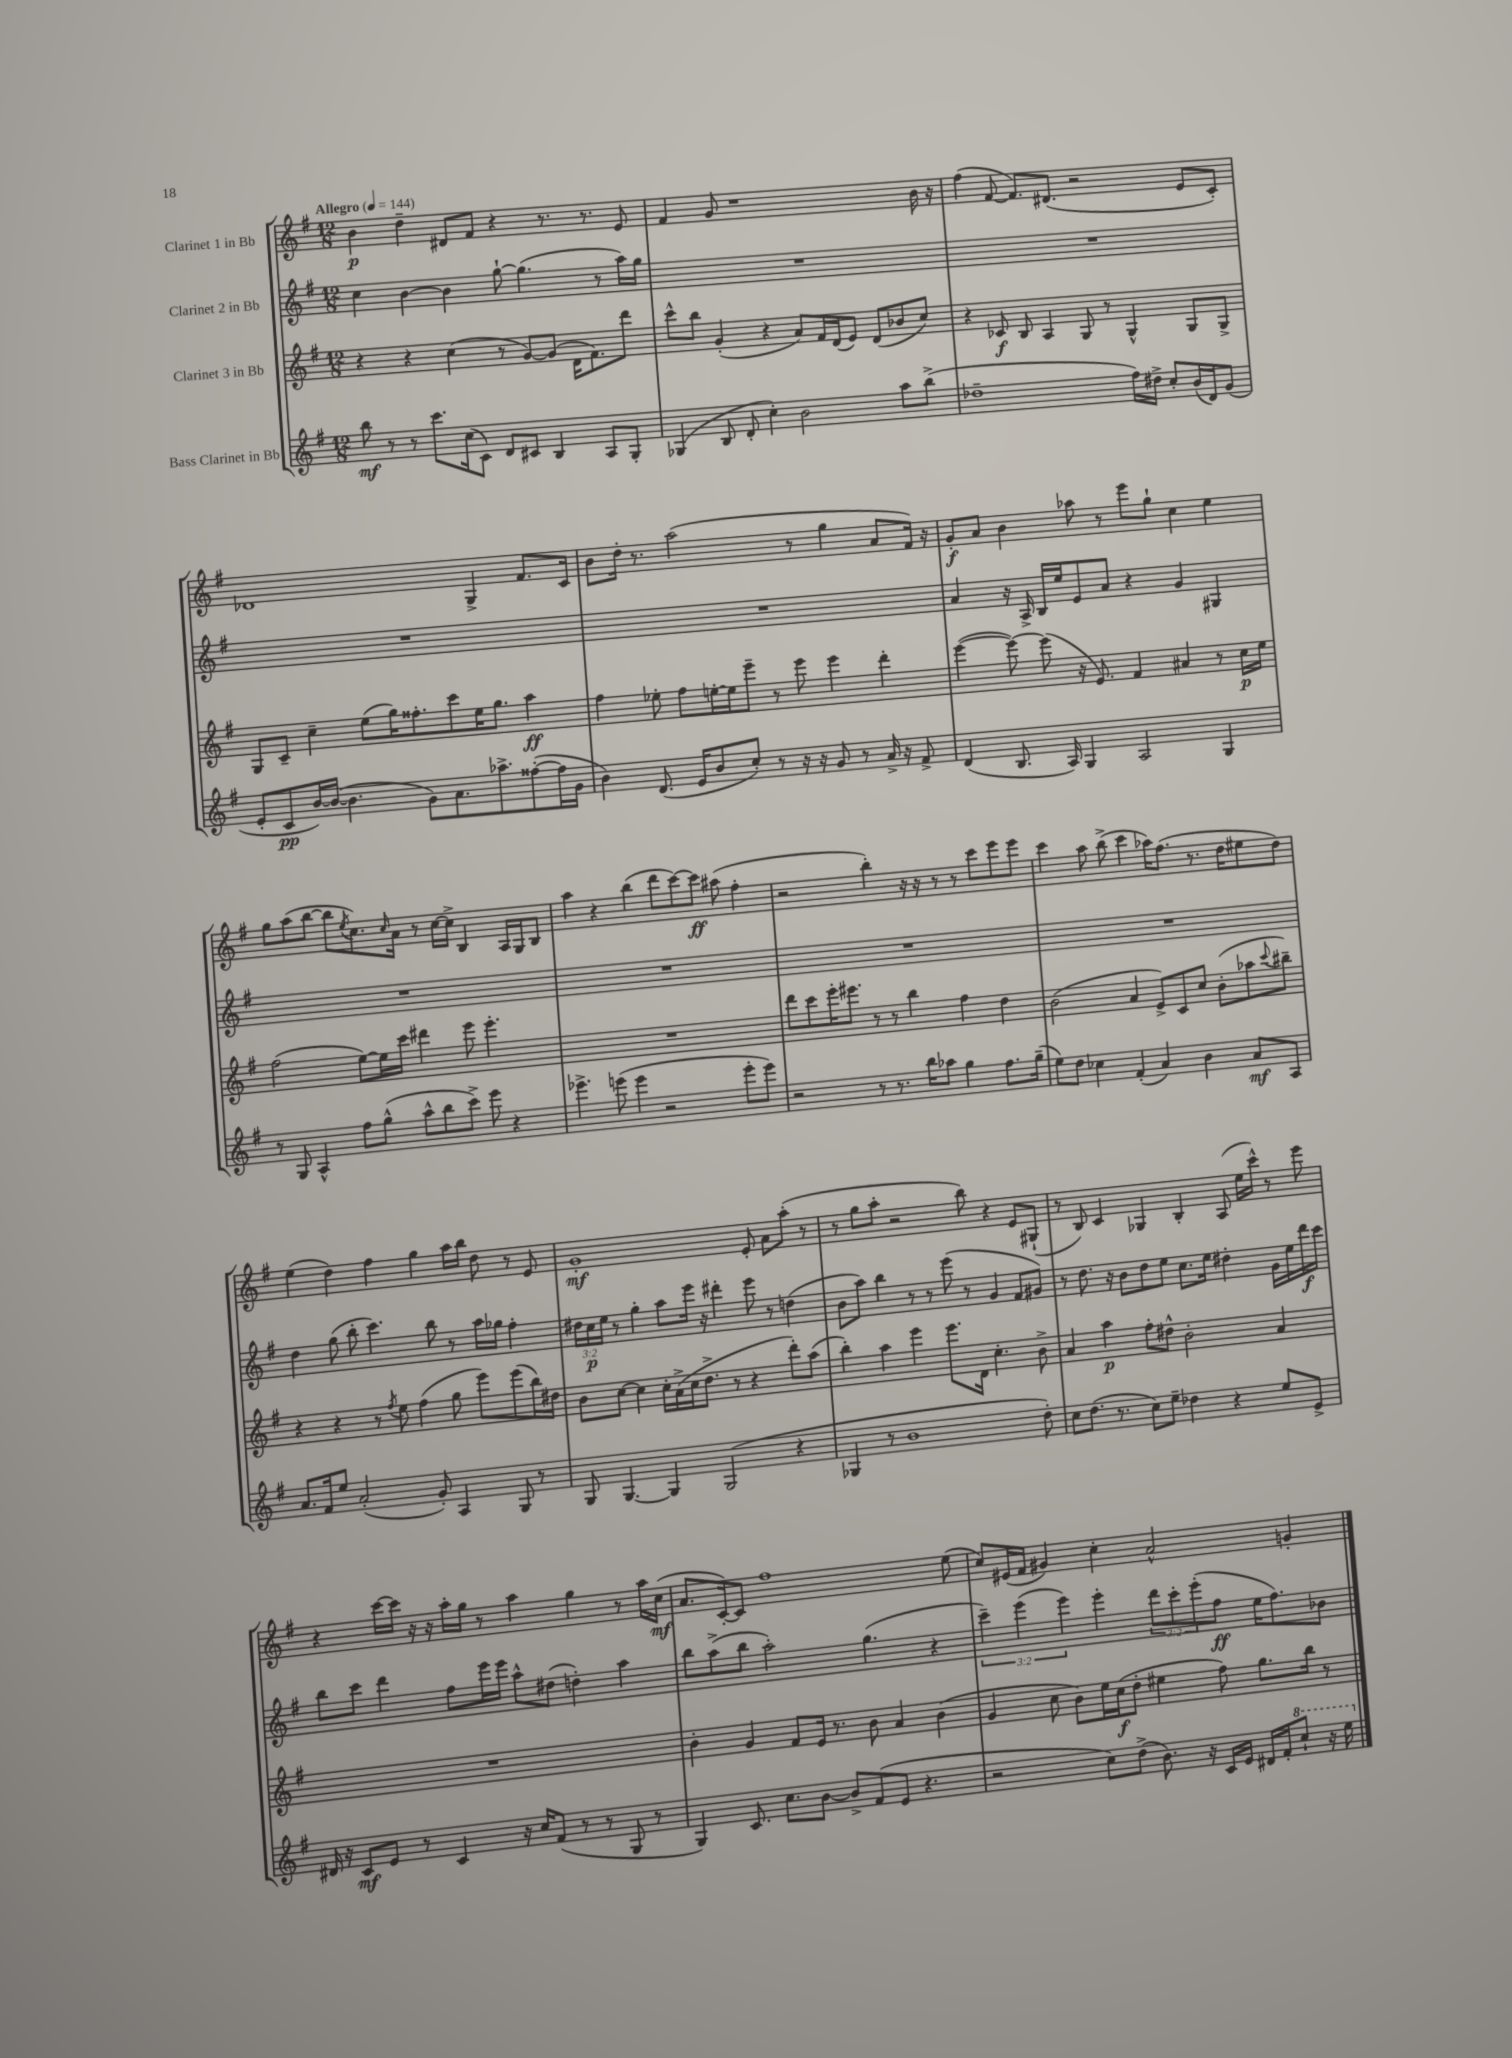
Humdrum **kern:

**kern	**kern	**kern	**kern
*staff4	*staff3	*staff2	*staff1
*clefG2	*clefG2	*clefG2	*clefG2
*k[f#]	*k[f#]	*k[f#]	*k[f#]
*M12/8	*M12/8	*M12/8	*M12/8
*MM144	*MM144	*MM144	*MM144
8bb	4r	4cc	4b
8r	.	.	.
8r	4r	[4b	4dd~
8.ccc	.	.	.
.	(4cc	4b]	8d#
(16cc	.	.	.
8c)	.	.	8f#
8d	8r	[8gg`	4r
8c#	[8g)	(4.gg]	.
4B	(8g]	.	8.r
.	16d	.	.
.	8.f#)	.	8.r
8A	.	8r	.
8G'	8ddd	16aa)	8e
.	.	16gg	.
=	=	=	=
(4G-	8ccc^^	1.r	4f#
.	8bb	.	.
8B	(4g'	.	8g
8d'	.	.	1r
4cc')	4r	.	.
2b	8a)	.	.
.	16f#	.	.
.	(16d	.	.
.	8e)	.	.
.	(8d	.	.
8aa	8b-	.	.
(8bb^	8cc)	.	16b
.	.	.	16r
=	=	=	=
1dd-~	4r	1.r	(4ff#
.	8c-	.	[8f#
.	8B	.	8.f#])
.	4A	.	.
.	.	.	(8.d#
.	8G	.	2r
.	8r	.	.
16ff#)	4G^^	.	.
16dd#^	.	.	.
8cc'	.	.	.
(16b	8G	.	8e
16d)	.	.	.
(8g	8G^	.	8c')
=	=	=	=
8e'	8G	1.r	1d-
8c	8c~	.	.
[16b)	4cc~	.	.
(16b_	.	.	.
4.b]	.	.	.
.	(8ee	.	.
.	16gg)	.	.
.	8.ff##'	.	.
8g)	.	.	.
8.a	8ccc	.	.
.	16ee	.	4G^
8.aa-^	8.gg	.	.
([8ff##'	4aa	.	8.f#
16ff##]	.	.	.
16g	.	.	16c
=	=	=	=
4b)	4ff#	1.r	8b
.	.	.	16dd'
.	.	.	8.r
(8.d	8ee-'	.	.
.	8ff#	.	(2aa
16e	.	.	.
8b	[16ee'	.	.
.	16ee]	.	.
8cc')	8eee~	.	.
8r	8r	.	.
16r	8eee	.	8r
16r	.	.	.
8g	4eee	.	4gg
8r	.	.	.
16a^	4ddd'	.	8a
16r	.	.	.
8f#^	.	.	16f#)
.	.	.	16r
=	=	=	=
(4d	([4eee	4a	8g'
.	.	.	8a
8.B	8eee_)	16r	4b
.	.	16A^	.
.	(8eee]	16B	.
16A)	.	16ee	.
4G	16r	8e	8aa-
.	8.e)	.	.
.	.	8a	8r
2A	4f#	4r	8eee
.	.	.	8gg`
.	4a#	4g	4cc
4G	8r	4G#	4ee
.	16cc	.	.
.	16ee	.	.
=	=	=	=
8r	(2ff#	1.r	8gg
8G	.	.	(8aa
4A^^	.	.	[8bb
.	.	.	8bb]
.	.	.	8qee
8ff#	[8ee)	.	8.cc)
(8gg^^	16ee]	.	.
.	.	.	16qqcc
.	16ccc	.	16a
8aa^^	4ddd#	.	8r
8bb	.	.	[16cc
.	.	.	16cc^]
8ccc^)	8eee	.	4B
8eee	4.eee'	.	.
4r	.	.	16A
.	.	.	16G
.	.	.	8B
=	=	=	=
4.eee-^	1.r	1.r	4aa
.	.	.	4r
(8eee	.	.	.
4eee	.	.	(4bb
2r	.	.	8ddd
.	.	.	[8ccc)
.	.	.	8ccc]
.	.	.	(8aa#
8eee'	.	.	4ff#'
8eee)	.	.	.
=	=	=	=
2r	8ddd	1.r	2r
.	8ccc	.	.
.	16eee'	.	.
.	8.eee#	.	.
8r	8r	.	4bb')
8.r	8r	.	.
.	4bb	.	16r
16bb	.	.	16r
8aa-	.	.	8r
4gg	4ff#	.	8r
.	.	.	8ccc
8.ff#	4dd	.	8eee
.	.	.	8eee
(16gg~	.	.	.
=	=	=	=
8ee)	(2b	1.r	4ccc
8dd	.	.	.
4cc-	.	.	8aa
.	.	.	(8bb^
(4f#'	4a	.	4ccc
4a)	8e^)	.	16aa-)
.	.	.	(8.ff#
.	8c	.	.
4b	8cc	.	8.r
.	(8b'	.	.
.	.	.	16dd
8a	8aa-	.	8ee#
.	8qqccc	.	.
8A	8bb#~)	.	8dd)
=	=	=	=
8.a	4r	4dd	(4ee
16f#	.	.	.
8ee	4r	(8gg	4dd)
(2a'	.	8bb'	.
.	8r	4.ccc)	4ff#
.	8qff#	.	.
.	8ee	.	.
.	(4ff#	.	4gg
8g')	.	8bb	.
4A	8gg	8r	16aa
.	.	.	16bb
.	8eee)	16aa	8dd
.	.	16gg-	.
8G	(8eee	4ff#'	8r
8r	16bb)	.	8e
.	16dd#	.	.
=	=	=	=
8G	8b	24dd#	1g'
.	.	24cc	.
.	.	24ee	.
[4.G	[8cc	8r	.
.	4cc]	4gg'	.
4G]	16cc'	8aa	.
.	(16a^	.	.
.	16cc	16eee	.
.	8.dd^	16r	.
(2G	.	4ddd#'	.
.	8r	.	.
.	4r	8eee	8e'
.	.	8r	8a
4r	8ddd')	(4dd	(8aa'
.	(8aa	.	8r
=	=	=	=
4G-	4bb')	8b	8r
.	.	8aa)	8gg
8r	4aa	4bb	8aa'
1b	.	.	2r
.	4eee	8r	.
.	.	8r	.
.	8.eee	(8eee	.
.	.	8r	8bb)
.	16d	.	.
.	4.cc'	4g	4r
.	.	8f#	8e
8dd')	8b^	8g#)	(8G#`
=	=	=	=
8cc	4a	8r	8r
(8.dd	.	8.dd	8B)
.	4aa	.	4c
8.r	.	16r	.
.	.	8b	.
8cc)	8ff#'	8dd	4G-
8ee~	8dd#^^	8ee	.
4dd-	2b'	8.cc	4B'
.	.	16ee	.
4r	.	4dd#'	(8A
.	.	.	16ee
.	.	.	16ccc^^)
8ee	4a	16g	8r
.	.	16ee	.
8e^	.	16ddd	8eee
.	.	16ccc	.
=	=	=	=
16d#	1.r	8bb	4r
16r	.	.	.
8c	.	8ccc	.
8e	.	4ddd	[16ccc
.	.	.	16ccc]
8r	.	.	16r
.	.	.	16r
4c	.	8ff#	16aa'
.	.	.	16gg
.	.	16eee	8r
.	.	16eee	.
16r	.	8aa^^	4aa
16cc	.	.	.
(8f#	.	(8dd#	.
8r	.	4dd')	4gg
8r	.	.	.
8G	.	4aa	8r
8r	.	.	16aa
.	.	.	(16cc
=	=	=	=
4G)	4b'	8bb	8.a
.	.	(8aa^	.
.	.	.	[16c')
8.c	4g	8bb	8c]
.	.	2aa')	1ff#
8.cc	.	.	.
.	8f#	.	.
[8b	16e	.	.
.	8.r	.	.
8b^]	.	.	.
(8f#	8b	(4.gg	.
8e	4a	.	.
4.r	.	.	.
.	(4b	4r	.
.	.	.	(8ee
=	=	=	=
2r	4g	6ccc~)	8cc)
.	.	.	(16e#
.	.	(6eee	.
.	.	.	16f#
.	8cc	.	4g#)
.	.	6eee)	.
.	8b)	.	.
8cc)	16ee	4eee'	4cc'
.	(16cc	.	.
(8dd^	8dd'	.	.
8.b)	4ee#	12ddd	2a^^
.	.	12ccc'	.
.	.	(12eee'	.
16r	.	.	.
16c	8ff#)	8ff#	.
16e	.	.	.
16d#	8.gg	16ee	.
16f#'	.	8.ff#)	.
8ccc`	.	.	4g'
.	16bb	.	.
16r	8r	8b-	.
16eee	.	.	.
==	==	==	==
*-	*-	*-	*-
